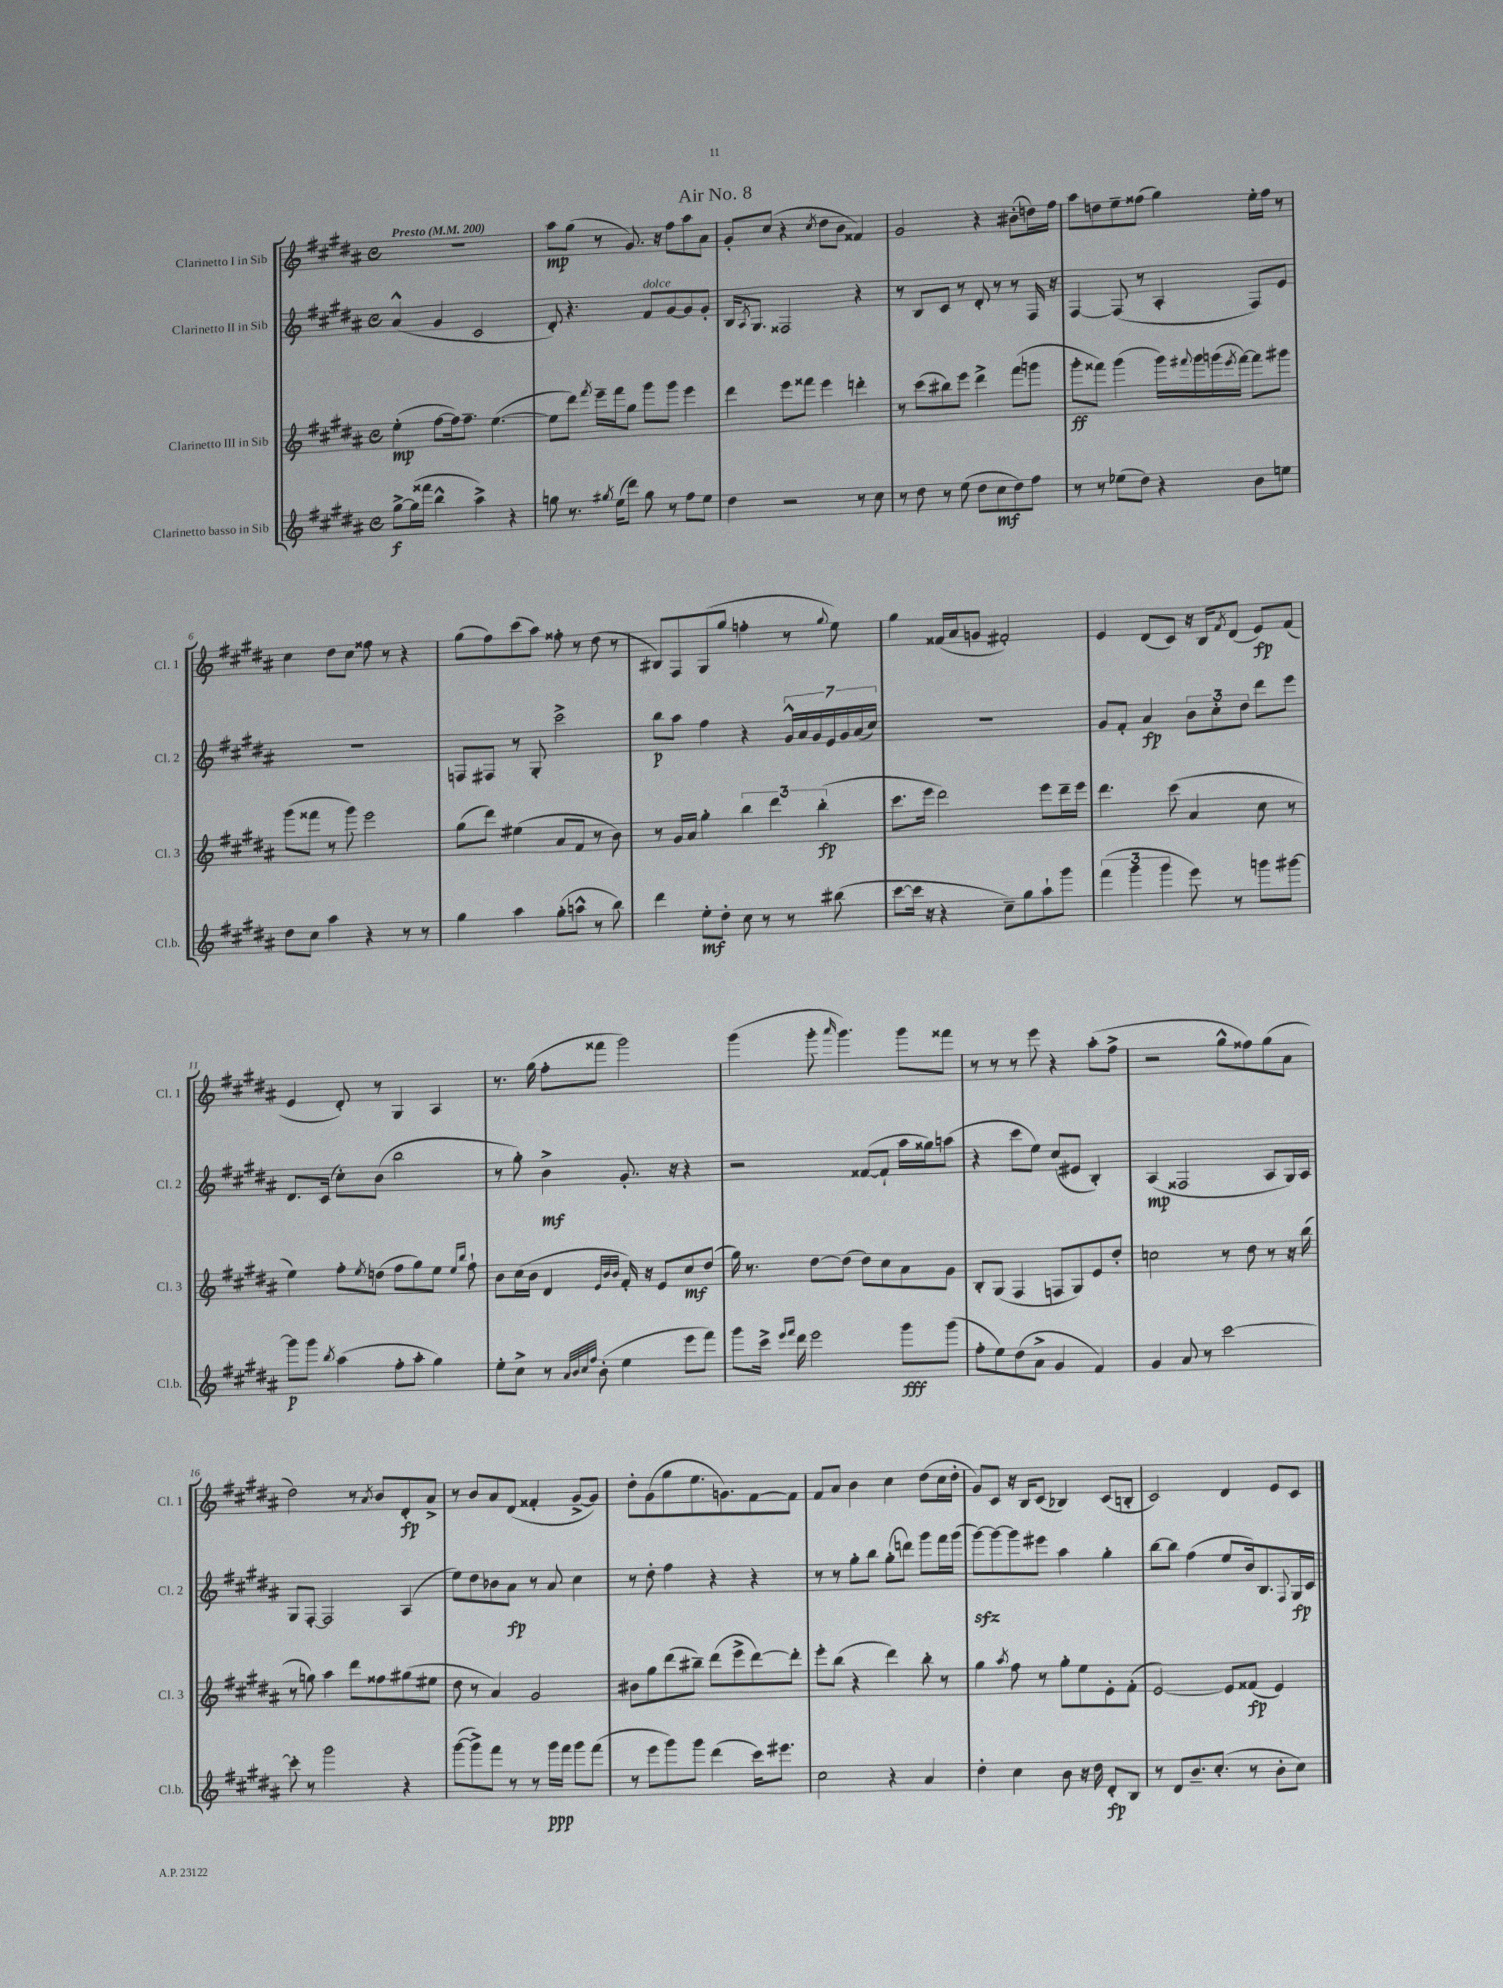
\header { title = "Air No. 8" }
<<
\new StaffGroup <<
\new Staff = "s0" \with { instrumentName = "Clarinetto I in Sib" shortInstrumentName = "Cl. 1" } {
    \clef treble \key b \major \defaultTimeSignature \time 4/4 \tempo "Presto" 4 = 200
    R1 |
    ais''8\mp gis''8( r8 gis'8.) r16 fis''8 ais''8 ais'8 |
    gis'8-. cis''8( r4 \acciaccatura { cis''8 } dis''8 b'8 fisis'4) |
    gis'2 r4 bis'8-.( d''16) fis''16 |
    ais''8 d''8 e''8-- fisis''8( gis''4) e''16-. fisis''16 r8 |
    cis''4 dis''8 cis''8 fisis''8 r8 r4 |
    gis''8( fis''8) cis'''8( ais''8) fisis''8-. r8 dis''8( r8 |
    bis8) fis8 gis8( gis''8 f''4-. r8 \appoggiatura { gis''8 } e''8) |
    gis''4 fisis'16( ais'16 g'8 fis'2-.) |
    e'4 dis'8( cis'8) r16 b16 \acciaccatura { fis'8 } dis'8( e'8\fp) fis'8( |
    e'4 dis'8-.) r8 gis4 ais4 |
    r8. gis''16( fis''8-. fisis'''8 gis'''2) |
    gis'''4( gis'''8-. \grace { ais'''16 } gis'''4.) gis'''8 fisis'''8 |
    r8 r8 r8 e'''8 r4 ais''8-.( fis''8-> |
    r2 gis''8-^ fisis''8) gis''8( ais'8 |
    dis''2) r8 \acciaccatura { ais'8 } b'8 dis'8-.\fp ais'8-> |
    r8 b'8 ais'8 dis'8( fisis'4-. gis'8~-> gis'8) |
    dis''8-. gis'8( gis''8 e''8. g'8.) fis'8~ fis'8 |
    fis'8 ais'8 b'4 cis''4 dis''8( cis''16 dis''16-. |
    gis'8) cis'8 r16 b16 cis'8( bes4) cis'8( b8-. |
    cis'2) dis'4 e'8 cis'8 \bar "|." |
}
\new Staff = "s1" \with { instrumentName = "Clarinetto II in Sib" shortInstrumentName = "Cl. 2" } {
    \clef treble \key b \major \defaultTimeSignature \time 4/4
    ais'4-^( gis'4 cis'2 |
    dis'8-.) r4. fis'8^\markup { \italic "dolce" } gis'8~ gis'8 gis'8-. |
    b16 \acciaccatura { ais8 } gis8. fisis2 r4 |
    r8 b8 cis'8 r8 dis'8-. r8 r8 fis16 r16 |
    fis4~ fis8( r8 ais4-. fis8) e'8 |
    R1 |
    f8 fis8 r8 gis8-. cis'''2-> |
    b''8\p ais''8 fis''4 r4 \tuplet 7/4 { gis'16-^ ais'16 gis'16 e'16 gis'16 ais'16( cis''16) } |
    R1 |
    gis'8 fis'8-. ais'4\fp \tuplet 3/2 { b'8 cis''8-. dis''8 } dis'''8 e'''8 |
    dis'8. cis'16( cis''8-.) b'8( b''2 |
    r8 gis''8-.) b'4->\mf gis'8.-. r16 r4 |
    r2 fisis'8~( fisis'8-! ais''16 gisis''16) a''8( |
    r4 cis'''8 e''8) cis''8( eis'8 b4-.) |
    ais4\mp( fisis2 ais8 gis16) ais16 |
    gis8 fis8~-. fis2 ais4( |
    e''8) dis''8 bes'8 ais'8\fp r8 ais'8 cis''4 |
    r8 dis''8-. fis''4 r4 r4 |
    r8 r8 gis''8-. b''8 gis''8-.( d'''8) gis'''8 fis'''16 gis'''16( |
    gis'''8~\sfz) gis'''8~ gis'''8 eis'''8 ais''4 gis''4-. |
    b''8~ b''8 fis''4( e''8 b'16) b8. \appoggiatura { fis8 } gis16\fp cis'16 \bar "|." |
}
\new Staff = "s2" \with { instrumentName = "Clarinetto III in Sib" shortInstrumentName = "Cl. 3" } {
    \clef treble \key b \major \defaultTimeSignature \time 4/4
    e''4-.\mp( fis''8~ fis''16) fis''8.-- e''4.~( |
    e''8 dis'''8) \acciaccatura { fis'''8 } e'''16-- fis'''16 gis''8 gis'''8 gis'''8 e'''4 |
    dis'''4 e'''8 fisis'''8 e'''4 d'''4-. |
    r8 cis'''8( bis''8) e'''8 dis'''4-> fis'''8( g'''8 |
    gis'''8-.\ff fisis'''8) gis'''4( gis'''16) \appoggiatura { fis'''8 } gis'''16 g'''16( \acciaccatura { e'''8 } fis'''16~) fis'''8 gis'''8 |
    gis'''8( fisis'''8 r8 gis'''8) e'''2 |
    gis''8( dis'''8) eis''4( ais'8 fis'8 r8 b'8) |
    r8 gis'16 ais'16 gis''4-. \tuplet 3/2 { b''4 dis'''4 b''4-.\fp( } |
    cis'''8. e'''16 dis'''2) e'''8 dis'''16-- e'''16 |
    dis'''4. cis'''8( ais'4 cis''8 r8 |
    e''4) fis''8-. \acciaccatura { e''8 } d''8( fis''8 gis''8) e''8 \grace { e''16 b''16 } fis''8-! |
    b'8 cis''16( b'16 dis'4 \grace { e'32 b'32 b'32 } fis'16-.) r16 e'8 cis''8\mf dis''8( |
    gis''16) r8. dis''8~ dis''8( dis''8) cis''8 ais'8 gis'8 |
    b8-. gis8( fis4 f8 gis8) e'8 dis''8-. |
    c''2 r8 dis''8 r8 r16 b''16( |
    r8 g''8) ais''4 dis'''8 fisis''8 gis''8( eis''8 |
    dis''8 r8 ais'4) gis'2 |
    bis'8 gis''8 dis'''8( bis''8--) dis'''8( e'''8-> dis'''8~) dis'''8-. |
    e'''8-. b''8( r4 dis'''4) b''8-. r8 |
    gis''4 \acciaccatura { ais''8 } fis''8 r8 gis''8-. e''8 e'8-. fis'8-.( |
    e'2~) e'8 fisis'8\fp( e'4) \bar "|." |
}
\new Staff = "s3" \with { instrumentName = "Clarinetto basso in Sib" shortInstrumentName = "Cl.b." } {
    \clef treble \key b \major \defaultTimeSignature \time 4/4
    gis''8~->\f gis''16( fisis'''16 b''4-^ ais''4->) r4 |
    g''8 r8. \acciaccatura { gis''8 } e''16( dis'''8) gis''8 r8 fis''8 e''8 |
    dis''4 r2 r8 cis''8 |
    r8 dis''8 r8 e''8( dis''8 cis''8\mf dis''8) fis''8 |
    r8 r8 ees''8( dis''8) r4 b'8 e''8 |
    dis''8 cis''8 ais''4 r4 r8 r8 |
    gis''4 ais''4 gis''8-.( a''8-^ r8 b''8) |
    dis'''4 e''8-.\mf dis''8-. cis''8 r8 r8 bis''8( |
    cis'''8~ cis'''16 r16 r4 cis''8--) gis''8 ais''8-! gis'''8 |
    \tuplet 3/2 { fis'''4( gis'''4 gis'''4 } e'''8) r8 g'''8 gis'''8~ |
    gis'''8\p gis'''8 \acciaccatura { b''8 } ais''4( fis''8-. ais''8-. gis''4) |
    e''8-. cis''8-> r8 \grace { ais'32 b'32 cis''32 fis''32 } b'8-.( e''4 e'''8 fis'''8) |
    gis'''8 cis'''16-> \grace { e'''16 fis'''16 } dis'''16 e'''2 gis'''8\fff gis'''8( |
    fis''8-. e''8) dis''8( ais'8-> gis'4 fis'4) |
    gis'4 ais'8 r8 cis'''2~ |
    cis'''8-. r8 gis'''2 r4 |
    gis'''8~( gis'''8->) fis'''8 r8 r8 gis'''16\ppp fis'''16 gis'''8 fis'''8( |
    r8 e'''8 gis'''8) gis'''8 dis'''4( cis'''16) eis'''8. |
    cis''2 r4 ais'4 |
    dis''4-. cis''4 b'8 r16 dis''16 dis'8-.\fp b8 |
    r8 dis'8 b'8.-- cis''8.-.( r8 b'8-. cis''8) \bar "|." |
}
>>
>>
